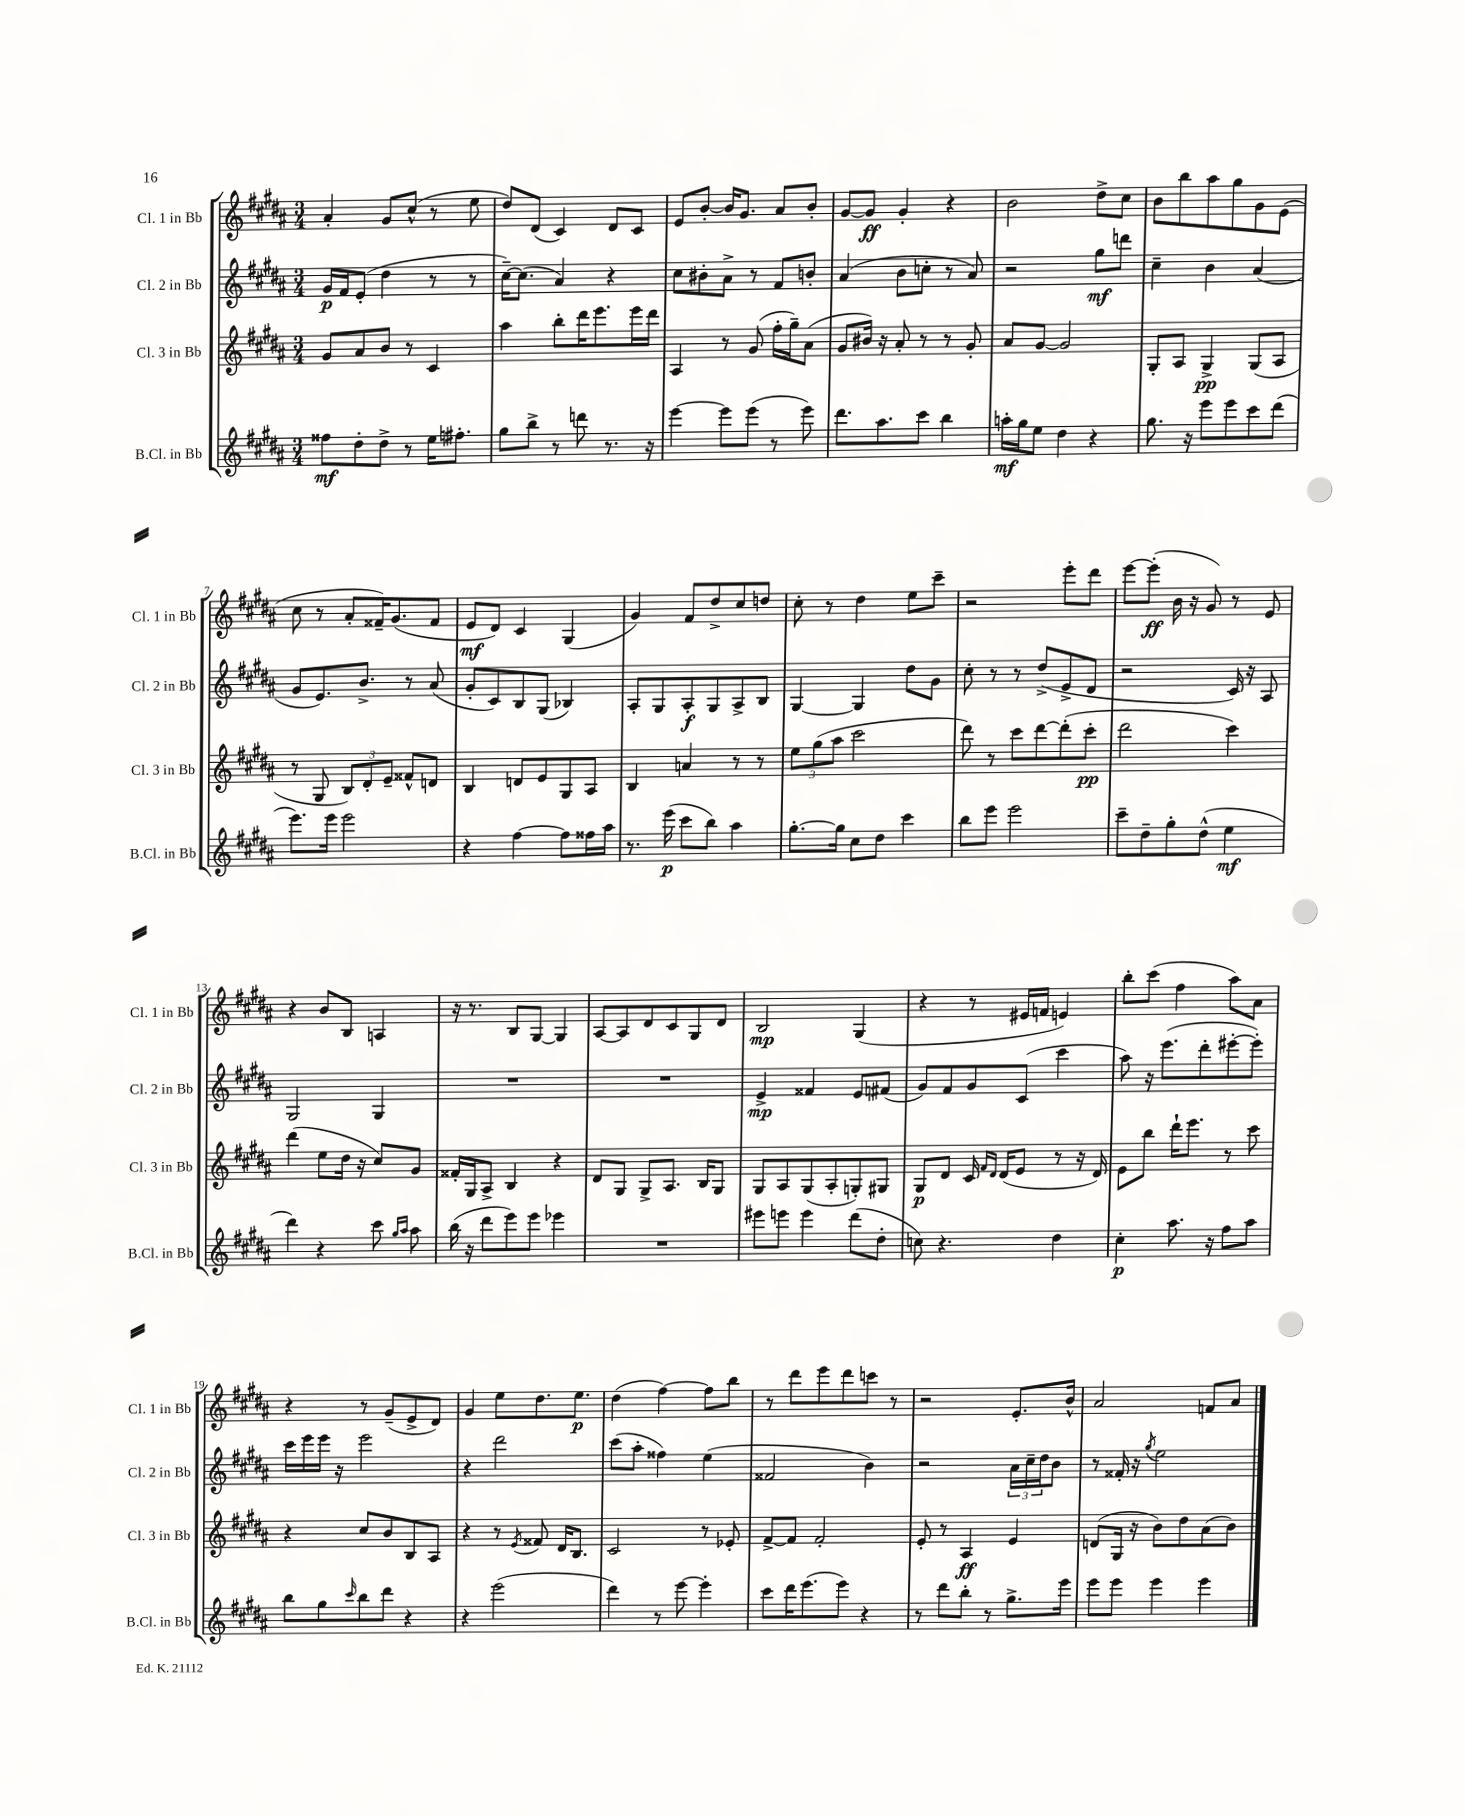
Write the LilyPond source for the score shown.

<<
\new StaffGroup <<
\new Staff = "s0" \with { instrumentName = "Cl. 1 in Bb" shortInstrumentName = "Cl. 1 in Bb" } {
    \clef treble \key b \major \numericTimeSignature \time 3/4
    ais'4-. gis'8 cis''8-^( r8 e''8 |
    dis''8) dis'8( cis'4) dis'8 cis'8 |
    e'8 b'8~-. b'16 gis'8. ais'8 b'8-. |
    gis'8~ gis'8\ff gis'4-. r4 |
    b'2 dis''8-> cis''8 |
    b'8 b''8 ais''8 gis''8 gis'8 e'8( |
    cis''8 r8 ais'8-. fisis'16--) gis'8.( fisis'8 |
    e'8\mf dis'8) cis'4 gis4( |
    gis'4) fis'8 dis''8-> cis''8 d''8 |
    cis''8-. r8 dis''4 e''8 cis'''8-- |
    r2 e'''8-. dis'''8 |
    e'''8~ e'''8-.\ff( b'16 r16 gis'8) r8 e'8 |
    r4 b'8 b8 a4 |
    r16 r8. b8 gis8~ gis4 |
    ais8~ ais8 dis'8 cis'8 gis8 dis'8 |
    b2\mp gis4( |
    r4 r8 eis'16 f'16 e'4) |
    b''8-. cis'''8( fis''4 ais''8) ais'8 |
    r4 r8 gis'8--( e'8-> dis'8) |
    gis'4 e''8 dis''8. e''8.\p |
    dis''4( fis''4~) fis''8 b''8 |
    r8 dis'''8 e'''8 dis'''8 c'''8 r8 |
    r2 e'8.-. b'16-^ |
    ais'2 f'8 ais'8 \bar "|." |
}
\new Staff = "s1" \with { instrumentName = "Cl. 2 in Bb" shortInstrumentName = "Cl. 2 in Bb" } {
    \clef treble \key b \major \numericTimeSignature \time 3/4
    gis'16\p fis'16 e'8-.( dis''4 r8 r8 |
    cis''16~--) cis''8.( ais'4) r4 |
    cis''8 bis'8-. ais'8-> r8 fis'8 b'8-. |
    ais'4( b'8 c''8-. r8 ais'8) |
    r2 gis''8\mf d'''8 |
    cis''4-- b'4 ais'4( |
    gis'8 e'8.) b'8.-> r8 ais'8( |
    gis'8-. cis'8) b8 gis8( bes4) |
    ais8-. gis8 ais8-.\f gis8 ais8-> b8 |
    gis4~ gis4 dis''8 gis'8 |
    cis''8-. r8 r8 dis''8->( e'8-> dis'8 |
    r2 cis'16) r16 ais8 |
    gis2 gis4 |
    R2. |
    R2. |
    e'4->\mp fisis'4 e'8 fis'8( |
    gis'8) fis'8 gis'8 cis'8( cis'''4 |
    ais''8) r16 e'''8.( dis'''8-. eis'''8~-. eis'''8-.) |
    cis'''16 e'''16 e'''16 r16 e'''2 |
    r4 dis'''2 |
    cis'''8( ais''8-. fisis''4) e''4( |
    fisis'2 b'4) |
    r2 \tuplet 3/2 { ais'16 cis''16-- dis''16 } b'8 |
    r8 fisis'16-. r16 \acciaccatura { gis''8 } e''2 \bar "|." |
}
\new Staff = "s2" \with { instrumentName = "Cl. 3 in Bb" shortInstrumentName = "Cl. 3 in Bb" } {
    \clef treble \key b \major \numericTimeSignature \time 3/4
    gis'8 ais'8 b'8 r8 cis'4 |
    ais''4 b''8-. dis'''16 e'''8. e'''16 dis'''16 |
    ais4 r8 gis'8( fis''16-. gis''16--) ais'8( |
    gis'8 bis'16) r16 ais'8-. r8 r8 gis'8-. |
    ais'8 gis'8~ gis'2 |
    gis8-. ais8 gis4->\pp gis8( ais8 |
    r8 gis8 \tuplet 3/2 { b8) dis'8-. e'8-- } fisis'8-^ d'8 |
    b4 d'8 e'8 gis8 ais8 |
    b4 a'4 r8 r8 |
    \tuplet 3/2 { e''8 gis''8( ais''8 } cis'''2 |
    dis'''8) r8 cis'''8 dis'''8~ dis'''8-.( cis'''8-.\pp |
    dis'''2 cis'''4) |
    dis'''4( e''8 dis''16 r16 cis''8) gis'8 |
    fisis'16-. gis16 ais8-> b4 r4 |
    dis'8 gis8 gis8-> ais8. b16 gis8 |
    gis8 ais8 gis8( ais8-. g8-.) gis8 |
    gis8\p dis'8 cis'16 \grace { fis'16 dis'16 } dis'16( e'8 r8 r16 dis'16) |
    e'8 b''8 dis'''16-! e'''8. r8 cis'''8 |
    r4 cis''8 b'8 b8 ais8 |
    r4 r8 \acciaccatura { e'8 } fisis'8 dis'16 b8. |
    cis'2 r8 ees'8-. |
    fis'8~-> fis'8 fis'2-. |
    e'8-. r8 ais4\ff e'4 |
    d'8( gis16 r16 b'8) dis''8 ais'8( b'8) \bar "|." |
}
\new Staff = "s3" \with { instrumentName = "B.Cl. in Bb" shortInstrumentName = "B.Cl. in Bb" } {
    \clef treble \key b \major \numericTimeSignature \time 3/4
    fisis''8\mf dis''8-. dis''8-> r8 e''16 fis''8.-. |
    gis''8 b''8-> r8 d'''8 r8. r16 |
    e'''4~ e'''8 e'''8( r8 e'''8) |
    dis'''8. ais''8. cis'''8 b''4 |
    a''16-.\mf gis''16 e''8 dis''4 r4 |
    gis''8. r16 e'''8 e'''8 cis'''8 dis'''8( |
    e'''8.) e'''16 e'''2 |
    r4 fis''4~ fis''8 fisis''16 ais''16 |
    r8. e'''16\p( cis'''8 b''8) ais''4 |
    gis''8.~-. gis''16 cis''8 dis''8 cis'''4 |
    b''8 e'''8 e'''2 |
    cis'''8-- dis''8-- gis''8-. dis''8-^( e''4\mf |
    dis'''4) r4 cis'''8 \grace { gis''16 ais''16 } ais''8 |
    b''16( r16 dis'''8 e'''8) e'''8 ees'''4 |
    R2. |
    eis'''8 e'''8 e'''4 dis'''8( dis''8-. |
    c''8) r4. dis''4 |
    cis''4-.\p ais''8. r16 fis''8 ais''8 |
    b''8 gis''8 \grace { cis'''16 } b''8 dis'''8 r4 |
    r4 e'''2( |
    dis'''4) r8 e'''8~ e'''4-. |
    cis'''8 dis'''16 e'''8.( e'''8) r4 |
    r8 dis'''8 b''8-. r8 gis''8.-> e'''16 |
    e'''8 e'''8 e'''4 e'''4 \bar "|." |
}
>>
>>
